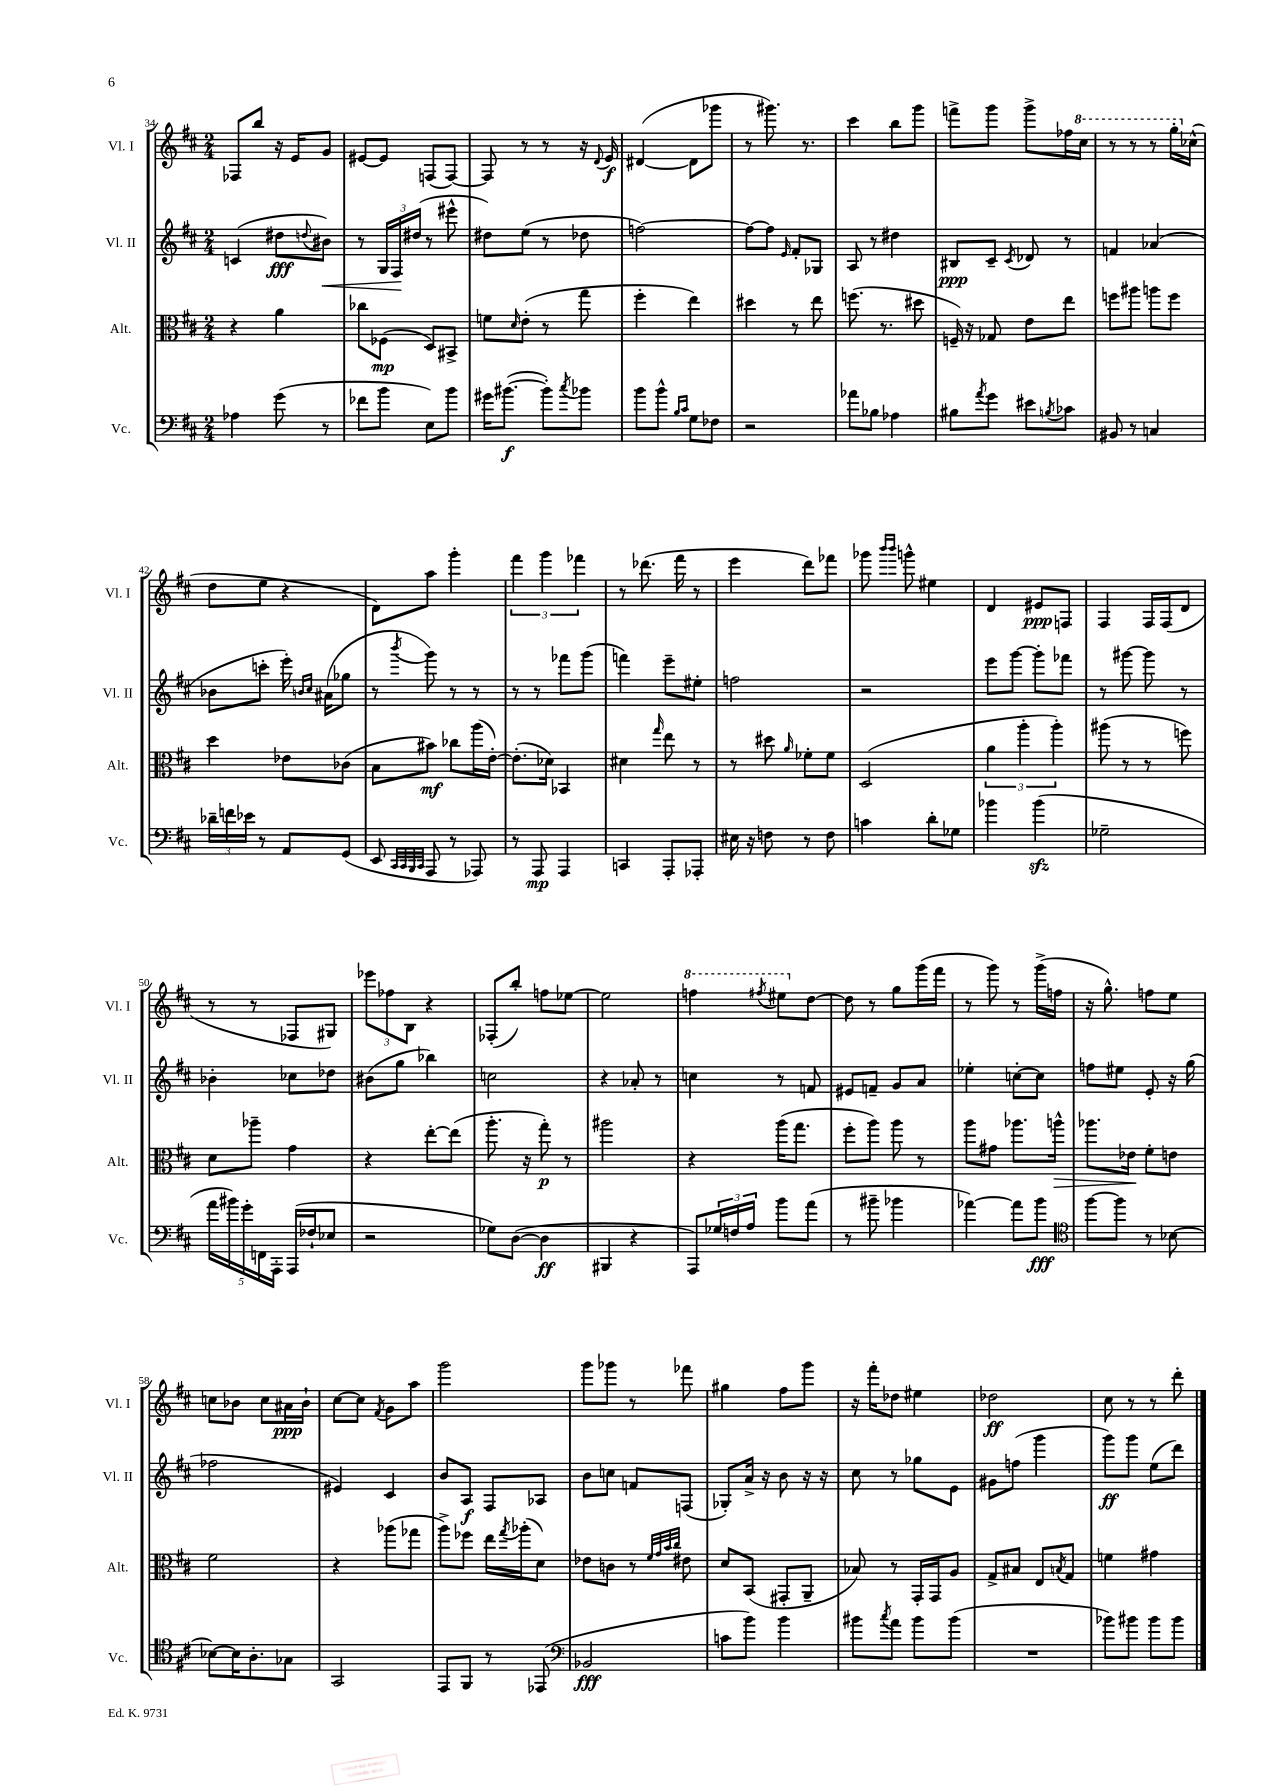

**kern	**dynam	**kern	**dynam	**kern	**dynam	**kern	**dynam
*part4	*part4	*part3	*part3	*part2	*part2	*part1	*part1
*staff4	*staff4	*staff3	*staff3	*staff2	*staff2	*staff1	*staff1
*I"Vc.	*	*I"Alt.	*	*I"Vl. II	*	*I"Vl. I	*
*I'Vc.	*	*I'Alt.	*	*I'Vl. II	*	*I'Vl. I	*
*clefF4	*	*clefC3	*	*clefG2	*	*clefG2	*
*k[f#c#]	*	*k[f#c#]	*	*k[f#c#]	*	*k[f#c#]	*
*M2/4	*	*M2/4	*	*M2/4	*	*M2/4	*
=34	=34	=34	=34	=34	=34	=34	=34
4A-X\	.	4r	.	(4cn/	.	8F-X/L	.
.	.	.	.	.	.	8bb/J	.
(8g\	.	4a\	.	8dd#X\L	fff	16r	.
.	.	.	.	.	.	16e/KL	.
.	.	.	.	8qqddn/	.	.	.
!	!	!	!	!	!LO:HP:b	!	!
8r	.	.	.	8b#X\J)	<	8g/J	.
=35	=35	=35	=35	=35	=35	=35	=35
8f-X\L	.	8cc-X\L	.	8r	.	[8e#X/L	.
8b\J	.	(8F-X\J	mp	24G/LL	.	8e#/J]	.
.	.	.	.	24F#/	.	.	.
.	.	.	.	(24dd#X/JJ	[	.	.
8E\L)	.	8D/L)	.	8r	.	(8Fn/L	.
8b\J	.	8BB#X^/J	.	8eee#X^^\	.	[8F/J)	.
=36	=36	=36	=36	=36	=36	=36	=36
16g#X\KL	.	8fn\L	.	8dd#X\L)	.	8F/]	.
([8.b#X\J	f	.	.	.	.	.	.
.	.	16qqd/	.	.	.	.	.
.	.	(8e'\J	.	(8ee\J	.	8r	.
8b#'\L])	.	8r	.	8r	.	8r	.
8qcc#/	.	.	.	.	.	.	.
8b-X\J	.	8gg\	.	8dd-X\	.	16r	.
.	.	.	.	.	.	8qqd/	.
.	.	.	.	.	.	16e/	f
=37	=37	=37	=37	=37	=37	=37	=37
8b\L	.	4ff#'\	.	[2ffn\)	.	([4d#X/	.
8b^^\J	.	.	.	.	.	.	.
16qqB/LL	.	.	.	.	.	.	.
16qqc#/JJ	.	.	.	.	.	.	.
8G\L	.	4ee\)	.	.	.	8d#\L]	.
8F-X\J	.	.	.	.	.	8ggg-X\J	.
=38	=38	=38	=38	=38	=38	=38	=38
2r	.	4dd#X\	.	8ff\L_	.	8r	.
.	.	.	.	8ff\J]	.	8.ggg#X\)	.
.	.	.	.	16qqe/	.	.	.
.	.	8r	.	8f#'/L	.	.	.
.	.	.	.	.	.	8.r	.
.	.	8ee\	.	8G-X/J	.	.	.
=39	=39	=39	=39	=39	=39	=39	=39
8a-X\L	.	(8.ffn\	.	8A/	.	4ccc#\	.
8B-X\J	.	.	.	8r	.	.	.
.	.	8.r	.	.	.	.	.
4A-X\	.	.	.	4dd#X\	.	8bb\L	.
.	.	8dd#X\	.	.	.	8ggg\J	.
=40	=40	=40	=40	=40	=40	=40	=40
8B#X\L	.	16Fn~/)	.	8B#X/L	ppp	8fffn^\L	.
.	.	16r	.	.	.	.	.
8qa/	.	.	.	.	.	.	.
8g\J	.	8G-X/	.	8c#~/J	.	8ggg\J	.
.	.	.	.	8qc#/	.	.	.
8e#X\L	.	8e\L	.	8d-X/	.	8ggg^\L	.
8qBn/	.	.	.	.	.	.	.
8c-X\J	.	8ee\J	.	8r	.	16ff-X\L	.
*	*	*	*	*	*	*8va	*
.	.	.	.	.	.	16ccc#\JJ	.
=41	=41	=41	=41	=41	=41	=41	=41
8BB#X/	.	8ffn\L	.	4fn/	.	8r	.
8r	.	8aa#X\J	.	.	.	8r	.
4Cn/	.	8aan\L	.	(4a-X/	.	8r	.
.	.	8ff\J	.	.	.	16ggg'\LL	.
*	*	*	*	*	*	*X8va	*
.	.	.	.	.	.	(16cc-X^^\JJ	.
!!LO:LB:g=z
=42	=42	=42	=42	=42	=42	=42	=42
24d-X~\LL	.	4dd\	.	8b-X\L	.	8dd\L	.
24fn\	.	.	.	.	.	.	.
24e-X\JJ	.	.	.	.	.	.	.
8r	.	.	.	8cccn'\J	.	8ee\J	.
8AA/L	.	8e-X\L	.	16eee'\)	.	4r	.
.	.	.	.	16qqbn/LL	.	.	.
.	.	.	.	16qqcc#/JJ	.	.	.
.	.	.	.	(16a#X\KL	.	.	.
(8GG/J	.	(8c-X\J	.	8gg-X\J	.	.	.
=43	=43	=43	=43	=43	=43	=43	=43
8EE/	.	8B\L	.	8r	.	8d\L)	.
32qqCC#/LLL	.	.	.	.	.	.	.
32qqCC#/	.	.	.	.	.	.	.
32qqBBB/	.	.	.	.	.	.	.
32qqCC#/JJJ	.	.	.	8qbbb/	.	.	.
8AAA/	.	8b#X\J)	mf	8ggg\)	.	8aa\J	.
8r	.	8cc-X\L	.	8r	.	4ggg'\	.
8AAA-X/)	.	(16aa\L	.	8r	.	.	.
.	.	[16e'\JJ)	.	.	.	.	.
=44	=44	=44	=44	=44	=44	=44	=44
8r	.	(8.e'\L]	.	8r	.	6fff#\	.
8AAA/	mp	.	.	8r	.	.	.
.	.	.	.	.	.	6ggg\	.
.	.	16d-X\Jk)	.	.	.	.	.
4AAA/	.	4BB-X/	.	8fff-X\L	.	.	.
.	.	.	.	.	.	6fff-X\	.
.	.	.	.	(8ggg\J	.	.	.
=45	=45	=45	=45	=45	=45	=45	=45
4CCn/	.	4d#X\	.	4fffn\)	.	8r	.
.	.	.	.	.	.	(8.ddd-X\	.
.	.	16qqgg/	.	.	.	.	.
8AAA'/L	.	8ee\	.	8eee~\L	.	.	.
.	.	.	.	.	.	16fff#\	.
8AAA-X'/J	.	8r	.	8ee#X'\J	.	8r	.
=46	=46	=46	=46	=46	=46	=46	=46
16E#X\	.	8r	.	2ffn\	.	4eee\	.
16r	.	.	.	.	.	.	.
8Fn\	.	8dd#X\	.	.	.	.	.
.	.	16qqa/	.	.	.	.	.
8r	.	8f-X'\L	.	.	.	8ddd\L)	.
8F\	.	8f-\J	.	.	.	8fff-X\J	.
=47	=47	=47	=47	=47	=47	=47	=47
4cn\	.	(2D/	.	2r	.	8ggg-X\	.
.	.	.	.	.	.	16qqbbb/LL	.
.	.	.	.	.	.	16qqbbb/JJ	.
.	.	.	.	.	.	8gggn^^\	.
8d'\L	.	.	.	.	.	4ee#X\	.
8G-X\J	.	.	.	.	.	.	.
=48	=48	=48	=48	=48	=48	=48	=48
4b-X\	.	6a\	.	8eee\L	.	4d/	.
.	.	.	.	[8ggg\J	.	.	.
.	.	6aa'\	.	.	.	.	.
(4b-zz\	.	.	.	8ggg'\L]	.	8e#X/L	ppp
.	.	6aa'\)	.	.	.	.	.
.	.	.	.	8fff-X\J	.	8Fn/J	.
=49	=49	=49	=49	=49	=49	=49	=49
2G-X~\	.	(8aa#X\	.	8r	.	4F#/	.
.	.	8r	.	[8ggg#X\	.	.	.
.	.	8r	.	8ggg#\]	.	16F#/LL	.
.	.	.	.	.	.	(16F#/J	.
.	.	8ffn\)	.	8r	.	8d/J	.
!!LO:LB:g=z
=50	=50	=50	=50	=50	=50	=50	=50
20a\LL	.	8d\L	.	4b-X'\	.	8r	.
20b#X\)	.	.	.	.	.	.	.
20g'\	.	.	.	.	.	.	.
.	.	8aa-X~\J	.	.	.	8r	.
20FFn\	.	.	.	.	.	.	.
20AAA'\JJ	.	.	.	.	.	.	.
(16AAA/LL	.	4g\	.	8cc-X\L	.	8F-X/L	.
16F-X`/J	.	.	.	.	.	.	.
8E-X/J	.	.	.	8dd-X\J	.	8G#X/J)	.
=51	=51	=51	=51	=51	=51	=51	=51
2r	.	4r	.	(8b#X\L	.	12eee-X\L	.
.	.	.	.	.	.	12ff-X\	.
.	.	.	.	8gg\J	.	.	.
.	.	.	.	.	.	12B\J	.
.	.	[8ee'\L	.	4bb-X\)	.	4r	.
.	.	(8ee\J]	.	.	.	.	.
=52	=52	=52	=52	=52	=52	=52	=52
8G-X\L)	.	8.aa'\	.	2ccn\	.	(8F-X'/L	.
([8D\J	.	.	.	.	.	8bb'/J)	.
.	.	16r	.	.	.	.	.
4D\]	ff	8gg'\)	p	.	.	8ffn\L	.
.	.	8r	.	.	.	[8ee-X\J	.
=53	=53	=53	=53	=53	=53	=53	=53
4BBB#X/	.	2aa#X\	.	4r	.	2ee-\]	.
4r	.	.	.	8a-X'/	.	.	.
.	.	.	.	8r	.	.	.
=54	=54	=54	=54	=54	=54	=54	=54
*	*	*	*	*	*	*8va	*
8AAA/L)	.	4r	.	4ccn\	.	4fffn\	.
24G-X/L	.	.	.	.	.	.	.
24Fn/	.	.	.	.	.	.	.
24A/JJ	.	.	.	.	.	.	.
.	.	.	.	.	.	8qfff#X/	.
8b\L	.	(16aa\KL	.	8r	.	8eee#X\L	.
.	.	8.gg\J	.	.	.	.	.
*	*	*	*	*	*	*X8va	*
(8a\J	.	.	.	8fn/	.	[8dd\J	.
=55	=55	=55	=55	=55	=55	=55	=55
8r	.	8ff#'\L	.	8e#X/L	.	8dd\]	.
8b#X~\	.	8aa\J)	.	8fn~/J	.	8r	.
4b-X\	.	8aa\	.	8g/L	.	8gg\L	.
.	.	8r	.	8a/J	.	(16ggg\L	.
.	.	.	.	.	.	16fff#\JJ	.
=56	=56	=56	=56	=56	=56	=56	=56
[4a-X\)	.	8aa\L	.	4ee-X'\	.	8r	.
.	.	8g#X\J	.	.	.	8ggg\)	.
8a-\L]	.	8.aa-X\L	.	[8ccn'\L	.	8r	.
8b\J	fff	.	.	8cc\J]	.	(16ggg^\LL	.
!	!	!	!LO:HP:b	!	!	!	!
.	.	16aan^^\Jk	>	.	.	16ffn\JJ	.
=57	=57	=57	=57	=57	=57	=57	=57
*clefC4	*	*	*	*	*	*	*
[8ff#\L	.	8.aa-X\L	.	8ffn\L	.	16r	.
.	.	.	.	.	.	8.gg^^\)	.
8ff#\J]	.	.	.	8ee#X\J	.	.	.
.	.	16e-X\Jk	.	.	.	.	.
8r	.	8f#'\L	]	8e'/	.	8ffn\L	.
[8B-X\	.	8en\J	.	16r	.	8ee\J	.
.	.	.	.	(16gg\	.	.	.
!!LO:LB:g=z
=58	=58	=58	=58	=58	=58	=58	=58
8B-X\L_	.	2f#\	.	2ff-X\	.	8ccn\L	.
16B-\K]	.	.	.	.	.	8b-X\J	.
8.A'\	.	.	.	.	.	.	.
.	.	.	.	.	.	8cc\L	.
8G-X\J	.	.	.	.	.	16a#X\L	ppp
.	.	.	.	.	.	16b-`\JJ	.
=59	=59	=59	=59	=59	=59	=59	=59
2GG/	.	4r	.	4e#X/)	.	[8cc#\L	.
.	.	.	.	.	.	8cc#\J]	.
.	.	.	.	.	.	8qf#/	.
.	.	(8aa-X\L	.	4c#/	.	8g\L	.
.	.	8gg-X\J	.	.	.	8aa\J	.
=60	=60	=60	=60	=60	=60	=60	=60
8EE/L	.	8aa^\L)	.	8b/L	.	2ggg\	.
8FF#/J	.	8ff-X\J	.	8A/J	f	.	.
8r	.	16ee\LL	.	8F#/L	.	.	.
.	.	8qgg/	.	.	.	.	.
.	.	(16aa-X'\J	.	.	.	.	.
(8EE-X/	.	8d\J)	.	8A-X/J	.	.	.
=61	=61	=61	=61	=61	=61	=61	=61
*clefF4	*	*	*	*	*	*	*
2BB-X/	fff	8e-X\L	.	8b\L	.	8ggg\L	.
.	.	8cn\J	.	8ccn\J	.	8ggg-X\J	.
.	.	8r	.	8fn/L	.	8r	.
.	.	32qqf#/LLL	.	.	.	.	.
.	.	32qqg/	.	.	.	.	.
.	.	32qqb/	.	.	.	.	.
.	.	32qqcc#/JJJ	.	.	.	.	.
.	.	8e#X\	.	(8Fn/J	.	8fff-X\	.
=62	=62	=62	=62	=62	=62	=62	=62
8cn\L	.	8d/L	.	8G-X'/L)	.	4gg#X\	.
8b\J)	.	(8BB/J	.	16a^/Jk	.	.	.
.	.	.	.	16r	.	.	.
4b\	.	8GG#X'/L	.	8b\	.	8ff#\L	.
.	.	8AA~/J	.	16r	.	8ggg\J	.
.	.	.	.	16r	.	.	.
=63	=63	=63	=63	=63	=63	=63	=63
8b#X\L	.	8B-X/)	.	8cc#\	.	16r	.
.	.	.	.	.	.	16fff#'\KL	.
8qcc#/	.	.	.	.	.	.	.
8a\J	.	8r	.	8r	.	8dd-X\J	.
8b#\L	.	16GG'/LL	.	8gg-X\L	.	4ee#X\	.
.	.	16GG/J	.	.	.	.	.
(8b#\J	.	8A/J	.	8e\J	.	.	.
=64	=64	=64	=64	=64	=64	=64	=64
2r	.	8G^/L	.	8g#X\L	.	2dd-X\	ff
.	.	8B#X/J	.	(8ffn\J	.	.	.
.	.	8E/L	.	4ggg\	.	.	.
.	.	8qBn/	.	.	.	.	.
.	.	8G/J	.	.	.	.	.
=65	=65	=65	=65	=65	=65	=65	=65
8b-X\L)	.	4fn\	.	8ggg\L)	ff	8cc#\	.
8b#X\J	.	.	.	8ggg\J	.	8r	.
8b#\L	.	4g#X\	.	(8ee\L	.	8r	.
8b#\J	.	.	.	8ddd\J)	.	8ddd'\	.
==	==	==	==	==	==	==	==
*-	*-	*-	*-	*-	*-	*-	*-
